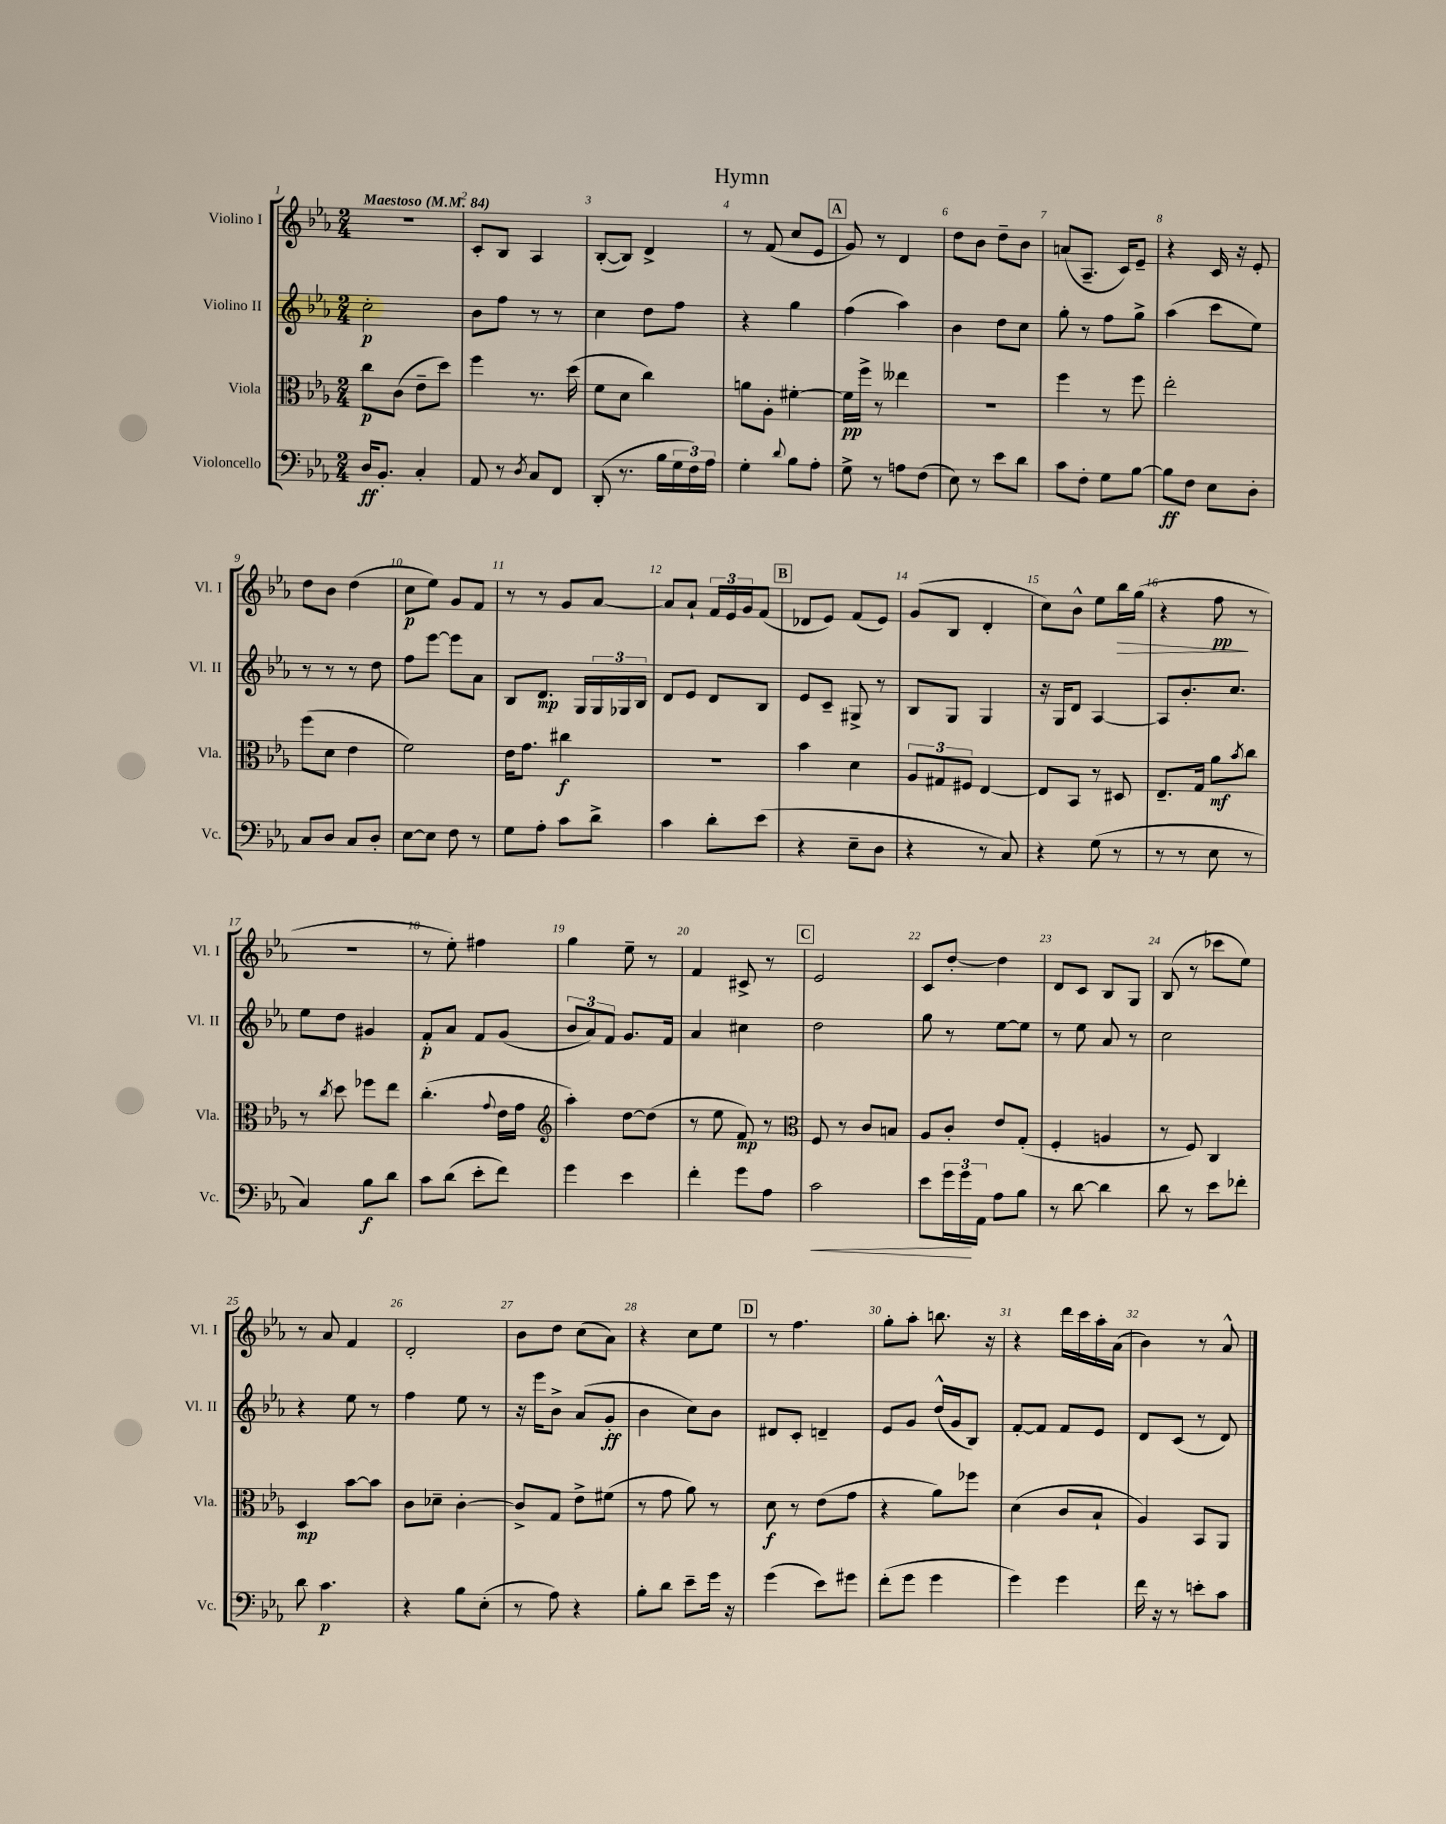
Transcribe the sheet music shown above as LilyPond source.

\header { title = "Hymn" }
<<
\new StaffGroup <<
\new Staff = "s0" \with { instrumentName = "Violino I" shortInstrumentName = "Vl. I" } {
    \clef treble \key ees \major \numericTimeSignature \time 2/4 \tempo "Maestoso" 4 = 84
    R2 |
    c'8-. bes8 aes4 |
    bes8~-.( bes8) d'4-> |
    r8 f'8( c''8 ees'8 |
    \mark \markup { \box "A" } g'8) r8 d'4 |
    d''8 bes'8 d''8-- bes'8 |
    a'8( aes8.-- c'16) ees'8-- |
    r4 c'16 r16 ees'8-. |
    d''8 bes'8 d''4( |
    c''8\p ees''8) g'8 f'8 |
    r8 r8 g'8 aes'8~ |
    aes'8 aes'8-! \tuplet 3/2 { f'16 ees'16 g'16 } f'8( |
    \mark \markup { \box "B" } des'8 ees'8) f'8( ees'8) |
    g'8( bes8 d'4-. |
    c''8) bes'8-^ ees''8 bes''16\> g''16( |
    r4 f''8\pp\! r8 |
    r2 |
    r8 ees''8-.) fis''4 |
    g''4 ees''8-- r8 |
    f'4 cis'8-> r8 |
    \mark \markup { \box "C" } ees'2 |
    c'8 d''8~-. d''4 |
    d'8 c'8 bes8 g8 |
    bes8( r8 ces'''8 ees''8) |
    r8 aes'8 f'4 |
    d'2-. |
    bes'8 d''8 c''8( aes'8) |
    r4 c''8 ees''8 |
    \mark \markup { \box "D" } r8 f''4. |
    g''8-. aes''8-. b''8. r16 |
    r4 d'''16 c'''16 aes''16-. aes'16( |
    bes'4) r8 aes'8-^ \bar "|." |
}
\new Staff = "s1" \with { instrumentName = "Violino II" shortInstrumentName = "Vl. II" } {
    \clef treble \key ees \major \numericTimeSignature \time 2/4
    c''2-.\p |
    bes'8 f''8 r8 r8 |
    c''4 d''8 f''8 |
    r4 g''4 |
    \mark \markup { \box "A" } f''4( aes''4) |
    bes'4 d''8 c''8 |
    g''8-. r8 f''8 g''8-> |
    aes''4( c'''8 ees''8) |
    r8 r8 r8 d''8 |
    f''8 ees'''8~ ees'''8 aes'8 |
    bes8 d'8.\mp g16 \tuplet 3/2 { g16 ges16 bes16 } |
    d'8 ees'8 d'8 bes8 |
    \mark \markup { \box "B" } ees'8 c'8-- gis8-> r8 |
    bes8 g8 g4 |
    r16 g16 d'8 aes4~ |
    aes8 bes'8.-. c''8. |
    ees''8 d''8 gis'4 |
    f'8-.\p aes'8 f'8 g'8( |
    \tuplet 3/2 { bes'8 aes'8) f'8 } g'8. f'16 |
    aes'4 cis''4 |
    \mark \markup { \box "C" } d''2 |
    g''8 r8 ees''8~ ees''8 |
    r8 ees''8 aes'8 r8 |
    c''2 |
    r4 ees''8 r8 |
    f''4 ees''8 r8 |
    r16 ees'''16 bes'8-> aes'8( g'8-.\ff |
    bes'4 c''8) bes'8 |
    \mark \markup { \box "D" } dis'8 c'8-. d'4-- |
    ees'8 g'8 d''16-^( g'16 bes8) |
    f'8~-. f'8 f'8 ees'8 |
    d'8 c'8( r8 d'8) \bar "|." |
}
\new Staff = "s2" \with { instrumentName = "Viola" shortInstrumentName = "Vla." } {
    \clef alto \key ees \major \numericTimeSignature \time 2/4
    c''8\p c'8( ees'8-- d''8) |
    f''4 r8. d''16( |
    f'8 d'8 c''4) |
    a'8 aes8-. fis'4~-. |
    \mark \markup { \box "A" } fis'16\pp f''16-> r8 eeses''4 |
    r2 |
    f''4 r8 f''8 |
    ees''2-. |
    f''8( d'8 ees'4 |
    f'2) |
    ees'16 g'8. cis''4\f |
    r2 |
    \mark \markup { \box "B" } bes'4 d'4 |
    \tuplet 3/2 { aes8 gis8 fis8 } ees4~ |
    ees8 bes,8 r8 dis8 |
    ees8.-- g16 aes'8\mf \acciaccatura { bes'8 } c''8 |
    r8 \acciaccatura { c''8 } d''8 fes''8 ees''8 |
    c''4.-.( \appoggiatura { g'8 } ees'16 g'16 |
    \clef treble aes''4-.) d''8~ d''8( |
    r8 ees''8 f'8\mp) r8 |
    \mark \markup { \box "C" } \clef alto f8 r8 c'8 b8 |
    aes8 c'8-. ees'8 g8-.( |
    f4-. a4 |
    r8 f8) c4 |
    d4\mp bes'8~ bes'8 |
    c'8 des'8-- c'4~-. |
    c'8-> g8 ees'8-> fis'8( |
    r8 g'8 aes'8) r8 |
    \mark \markup { \box "D" } d'8\f r8 ees'8( g'8 |
    r4 aes'8) fes''8 |
    d'4( c'8 bes8-! |
    aes4) bes,8 aes,8 \bar "|." |
}
\new Staff = "s3" \with { instrumentName = "Violoncello" shortInstrumentName = "Vc." } {
    \clef bass \key ees \major \numericTimeSignature \time 2/4
    d16\ff bes,8.-. c4-. |
    aes,8 r8 \acciaccatura { d8 } c8 f,8 |
    d,8-.( r8. bes16 \tuplet 3/2 { g16 f16) aes16 } |
    g4-. \appoggiatura { d'8 } bes8 aes8-. |
    \mark \markup { \box "A" } g8-> r8 a8 f8( |
    ees8) r8 ees'8 d'8 |
    c'8 f8-. g8 bes8~ |
    bes8\ff f8 ees8 d8-. |
    c8 d8 c8 d8-. |
    ees8~ ees8 f8 r8 |
    g8 aes8-. c'8 d'8-> |
    c'4 d'8-. ees'8( |
    \mark \markup { \box "B" } r4 ees8-- d8 |
    r4 r8 c8) |
    r4 g8( r8 |
    r8 r8 ees8 r8 |
    c4) bes8\f d'8 |
    c'8 d'8( ees'8-. f'8) |
    g'4 ees'4 |
    f'4-. g'8 aes8 |
    \mark \markup { \box "C" } c'2\< |
    ees'8 \tuplet 3/2 { g'16 g'16\! aes,16 } aes8 bes8 |
    r8 d'8~ d'4 |
    d'8 r8 ees'8 fes'8-. |
    d'8 c'4.\p |
    r4 bes8 ees8-.( |
    r8 aes8) r4 |
    bes8-. d'8 ees'8-- g'16 r16 |
    \mark \markup { \box "D" } g'4( ees'8) gis'8 |
    f'8-.( g'8 g'4 |
    g'4) g'4 |
    f'16 r16 r8 e'8-. c'8 \bar "|." |
}
>>
>>
\layout { \context { \Score \override BarNumber.break-visibility = ##(#f #t #t) barNumberVisibility = #all-bar-numbers-visible } }
